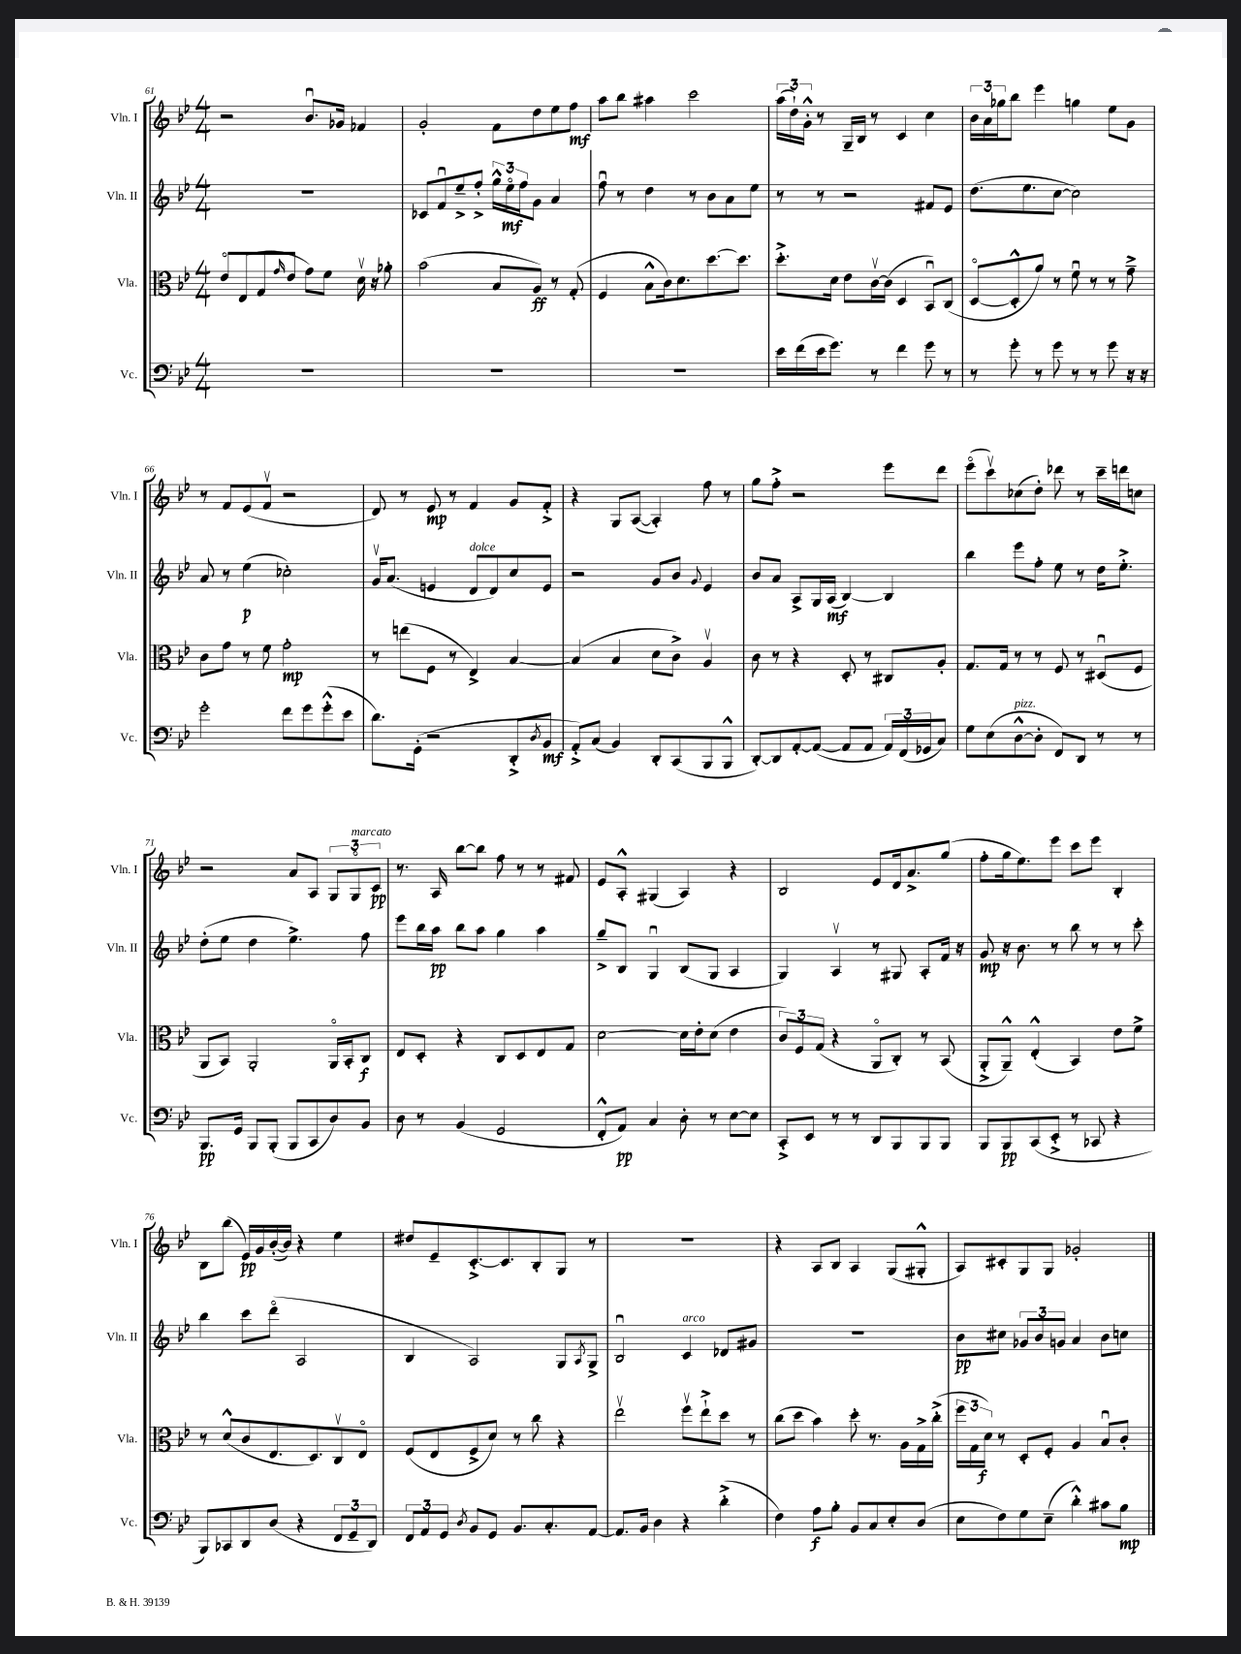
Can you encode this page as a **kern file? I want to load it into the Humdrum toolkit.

**kern	**dynam	**kern	**dynam	**kern	**dynam	**kern	**dynam
*part4	*part4	*part3	*part3	*part2	*part2	*part1	*part1
*staff4	*staff4	*staff3	*staff3	*staff2	*staff2	*staff1	*staff1
*I"Vc.	*	*I"Vla.	*	*I"Vln. II	*	*I"Vln. I	*
*I'Vc.	*	*I'Vla.	*	*I'Vln. II	*	*I'Vln. I	*
*clefF4	*	*clefC3	*	*clefG2	*	*clefG2	*
*k[b-e-]	*	*k[b-e-]	*	*k[b-e-]	*	*k[b-e-]	*
*M4/4	*	*M4/4	*	*M4/4	*	*M4/4	*
=61	=61	=61	=61	=61	=61	=61	=61
1r	.	8e-/L	.	1r	.	2r	.
.	.	(8E-/	.	.	.	.	.
.	.	8G/	.	.	.	.	.
.	.	16qqg/	.	.	.	.	.
.	.	8e-/J	.	.	.	.	.
.	.	8g\L)	.	.	.	8.b-u/L	.
.	.	8f\J	.	.	.	.	.
.	.	.	.	.	.	16g-X/Jk	.
.	.	16dv\	.	.	.	4f-X/	.
.	.	16r	.	.	.	.	.
.	.	8a-X'\	.	.	.	.	.
=62	=62	=62	=62	=62	=62	=62	=62
1r	.	(2b-\	.	8c-X/L	.	2g'/	.
.	.	.	.	8fu/	.	.	.
.	.	.	.	8ee-~^/	.	.	.
.	.	.	.	8ff'^/J	.	.	.
.	.	8B-/L	.	24gg^^\LL	.	8f\L	.
.	.	.	.	24ee-\	mf	.	.
.	.	.	.	24ff\J	.	.	.
.	.	8A/J)	ff	8g\J	.	8dd\	.
.	.	8r	.	4a/	.	8ee-\	.
.	.	(8G'/	.	.	.	8ff\J	mf
=63	=63	=63	=63	=63	=63	=63	=63
1r	.	4F/	.	8ffu\	.	8aa\L	.
.	.	.	.	8r	.	8bb-\J	.
.	.	8B-^^\L	.	4dd\	.	4aa#X\	.
.	.	16c\k)	.	.	.	.	.
.	.	8.d\	.	.	.	.	.
.	.	.	.	8r	.	2ccc\	.
.	.	[8.dd\	.	8b-\L	.	.	.
.	.	.	.	8a\	.	.	.
.	.	8.dd\J]	.	.	.	.	.
.	.	.	.	8ee-\J	.	.	.
=64	=64	=64	=64	=64	=64	=64	=64
16e-\LL	.	8.dd'^\L	.	8r	.	(24aa\LL	.
.	.	.	.	.	.	24dd`\)	.
(16f\	.	.	.	.	.	.	.
.	.	.	.	.	.	24g'^^\JJ	.
16e-\J	.	.	.	8r	.	8r	.
8.g\J)	.	16d\Jk	.	.	.	.	.
.	.	8e-\L	.	2r	.	16G~/LL	.
.	.	.	.	.	.	16B-/JJ	.
8r	.	[16cv\L	.	.	.	8r	.
.	.	(16c\JJ]	.	.	.	.	.
4f\	.	4D/	.	.	.	4c/	.
8g\	.	8BB-u/L)	.	8f#X/L	.	4cc\	.
8r	.	(8C/J	.	8e-/J	.	.	.
=65	=65	=65	=65	=65	=65	=65	=65
8r	.	[8D/L	.	(8.dd\L	.	24b-\LL	.
.	.	.	.	.	.	24a\	.
.	.	.	.	.	.	24gg-X\J	.
8g'\	.	8D'^^/]	.	.	.	8bb-\J	.
.	.	.	.	8.ee-\	.	.	.
8r	.	8a/J)	.	.	.	4eee-\	.
8g\	.	8r	.	[8cc\J	.	.	.
8r	.	8fu\	.	2cc\])	.	4ggn\	.
8r	.	8r	.	.	.	.	.
8g\	.	8r	.	.	.	8ee-\L	.
16r	.	8g~^\	.	.	.	8g\J	.
16r	.	.	.	.	.	.	.
!!LO:LB:g=z
=66	=66	=66	=66	=66	=66	=66	=66
2g'\	.	8c\L	.	8a/	.	8r	.
.	.	8g\J	.	8r	.	8f/L	.
.	.	8r	.	(4ee-\	p	(8e-/	.
.	.	8f\	.	.	.	8fv/J	.
8f\L	.	2g'\	mp	2cc-X'\)	.	2r	.
8g\	.	.	.	.	.	.	.
(8g'^^\	.	.	.	.	.	.	.
8e-\J	.	.	.	.	.	.	.
=67	=67	=67	=67	=67	=67	=67	=67
8.d\L)	.	8r	.	16gv/KL	.	8d/)	.
.	.	.	.	(8.a/J	.	.	.
.	.	(8een\L	.	.	.	8r	.
(16GG'\Jk	.	.	.	.	.	.	.
2r	.	8F\J	.	4en/	.	8e-/	mp
.	.	8r	.	.	.	8r	.
!	!	!	!	!LO:TX:a:i:t=dolce	!	!	!
.	.	4E-^/)	.	8d/L	.	4f/	.
.	.	.	.	8d/)	.	.	.
8DD'^/L	.	[4B-/	.	8cc/	.	8g/L	.
8qD/	.	.	.	.	.	.	.
8BB-/J	mf	.	.	8e/J	.	8f'^/J	.
=68	=68	=68	=68	=68	=68	=68	=68
8AA'^/L)	.	(4B-/]	.	2r	.	4r	.
(8C/J	.	.	.	.	.	.	.
4BB-/)	.	4B-/	.	.	.	8G/L	.
.	.	.	.	.	.	([8A/J	.
8DD'/L	.	8d\L	.	8g/L	.	4A'/])	.
(8CC/	.	8c^\J)	.	8b-/J	.	.	.
.	.	.	.	8qqg/	.	.	.
8BBB-/	.	4Av/	.	4e-/	.	8ff\	.
8BBB-^^/J	.	.	.	.	.	8r	.
=69	=69	=69	=69	=69	=69	=69	=69
[8DD'/L)	.	8c\	.	8b-/L	.	8gg\L	.
8DD/]	.	8r	.	8a/J	.	8ff'^\J	.
[8AA'/	.	4r	.	8A^/L	.	2r	.
(8AA/J_	.	.	.	16G/L	.	.	.
.	.	.	.	(16A/JJ	mf	.	.
8AA/L]	.	8D'/	.	[4B-/)	.	.	.
8AA/J	.	8r	.	.	.	.	.
24AA/LL)	.	8C#X/L	.	4B-/]	.	8eee-\L	.
(24FF/	.	.	.	.	.	.	.
24GG-X/J	.	.	.	.	.	.	.
8C/J)	.	8A'/J	.	.	.	8ddd\J	.
=70	=70	=70	=70	=70	=70	=70	=70
8G\L	.	8.G/L	.	4bb-\	.	(8eee-\L	.
(8E-\	.	.	.	.	.	8cccv\)	.
.	.	16G/Jk	.	.	.	.	.
!LO:TX:a:i:t=pizz.	!	!	!	!	!	!	!
[8D^^\	.	8r	.	8eee-\L	.	(8cc-X\	.
8D'\J]	.	8r	.	8ff'\J	.	8dd'\J)	.
8FF/L)	.	8F/	.	8ee-\	.	8ddd-X\	.
8DD/J	.	8r	.	8r	.	8r	.
8r	.	(8D#Xu/L	.	16dd\KL	.	16ccc~\LL	.
.	.	.	.	8.ee-'^\J	.	16dddn\J	.
8r	.	8F/J	.	.	.	8ccn\J	.
!!LO:LB:g=z
=71	=71	=71	=71	=71	=71	=71	=71
8.BBB-/L	pp	8AA/L	.	(8dd'\L	.	2r	.
.	.	8BB-/J)	.	8ee-\J	.	.	.
16GG/Jk	.	.	.	.	.	.	.
8BBB-/L	.	2AA'/	.	4dd\	.	.	.
(8BBB-'/J	.	.	.	.	.	.	.
8BBB-/L	.	.	.	4.ee-^\)	.	8a/L	.
8CC/	.	.	.	.	.	8A/J	.
8D/)	.	16AA/LL	.	.	.	12G/L	.
.	.	16BB-'/J	.	.	.	.	.
!	!	!	!	!	!	!LO:TX:a:i:t=marcato	!
.	.	.	.	.	.	12G/	.
8BB-/J	.	8C/J	f	8ff\	.	.	.
.	.	.	.	.	.	12c/J	pp
=72	=72	=72	=72	=72	=72	=72	=72
8D\	.	8E-/L	.	8eee-\L	.	8.r	.
8r	.	8D'/J	.	16bb-\L	.	.	.
.	.	.	.	16aa\JJ	pp	16A/	.
(4BB-/	.	4r	.	8bb-\L	.	[8bb-\L	.
.	.	.	.	8aa\J	.	8bb-\J]	.
2GG/	.	8C/L	.	4gg\	.	8ff\	.
.	.	8D/	.	.	.	8r	.
.	.	8E-/	.	4aa\	.	8r	.
.	.	8G/J	.	.	.	8f#X/	.
=73	=73	=73	=73	=73	=73	=73	=73
8FF'^^/L	.	[2d\	.	8gg~^/L	.	8e-/L	.
8AA/J)	pp	.	.	8B-/J	.	8A'^^/J	.
4C/	.	.	.	4Gu/	.	(4G#X/	.
8D'\	.	16d\LL]	.	(8B-/L	.	4A/)	.
.	.	16e-'\J	.	.	.	.	.
8r	.	(8d\J	.	8G/J	.	.	.
[8E-\L	.	4e-\	.	4A/	.	4r	.
8E-\J]	.	.	.	.	.	.	.
=74	=74	=74	=74	=74	=74	=74	=74
8CC'^/L	.	12c/L)	.	4G/)	.	2B-/	.
.	.	12F/	.	.	.	.	.
8EE-/J	.	.	.	.	.	.	.
.	.	(12G/J	.	.	.	.	.
8r	.	4r	.	4Av/	.	.	.
8r	.	.	.	.	.	.	.
8DD/L	.	8AA/L	.	8r	.	8e-/L	.
8BBB-/	.	8C'/J)	.	8G#X/	.	16d/k	.
.	.	.	.	.	.	8.a^/	.
8BBB-/	.	8r	.	8A'/L	.	.	.
8BBB-/J	.	(8BB-/	.	16f/Jk	.	(8gg/J	.
.	.	.	.	16r	.	.	.
=75	=75	=75	=75	=75	=75	=75	=75
8BBB-/L	.	8AA'^/L	.	8g/	mp	8ff'\L	.
8BBB-/	pp	8AA~^^/J)	.	16r	.	16gg\k	.
.	.	.	.	8.b-\	.	8.ee-\)	.
(8CC/	.	(4E-'^^/	.	.	.	.	.
8EE-'^/J	.	.	.	8r	.	8eee-\J	.
8r	.	4BB-/)	.	8bb-\	.	8ccc\L	.
8CC-X/	.	.	.	8r	.	8eee-\J	.
4r	.	8e-\L	.	8r	.	4B-'/	.
.	.	8f^\J	.	8ccc'\	.	.	.
!!LO:LB:g=z
=76	=76	=76	=76	=76	=76	=76	=76
8BBB-/L)	.	8r	.	4bb-\	.	8B-\L	.
8CC-X/	.	(8d^^/L	.	.	.	(8bb-\J	.
8DD/	.	8c/	.	8ccc\L	.	16e-/LL)	pp
.	.	.	.	.	.	16g/	.
(8D/J	.	8.E-/	.	(8ddd\J	.	([16b-'/	.
.	.	.	.	.	.	16b-/JJ])	.
4r	.	.	.	2A/	.	4r	.
.	.	8.D/)	.	.	.	.	.
12FF/L	.	8Cv/	.	.	.	4ee-\	.
12GG~/	.	.	.	.	.	.	.
.	.	8E-/J	.	.	.	.	.
12DD/J)	.	.	.	.	.	.	.
=77	=77	=77	=77	=77	=77	=77	=77
12FF/L	.	(8F/L	.	4B-/	.	8dd#X/L	.
12AA/	.	.	.	.	.	.	.
.	.	8E-/	.	.	.	8e-~/	.
12GG/J	.	.	.	.	.	.	.
8qD/	.	.	.	.	.	.	.
8BB-/L	.	8F^/	.	2A/)	.	[8.c'^/	.
8GG/J	.	8d/J)	.	.	.	.	.
.	.	.	.	.	.	8.c/]	.
8.BB-/L	.	8r	.	.	.	.	.
.	.	8cc\	.	.	.	8B-'/	.
8.C'/	.	.	.	.	.	.	.
.	.	4r	.	8G/L	.	8G/J	.
.	.	.	.	8qA/	.	.	.
[8AA/J	.	.	.	8G^/J	.	8r	.
=78	=78	=78	=78	=78	=78	=78	=78
8.AA/L]	.	2ee-v\	.	2B-u/	.	1r	.
16BB-/Jk	.	.	.	.	.	.	.
4D\	.	.	.	.	.	.	.
!	!	!	!	!LO:TX:a:i:t=arco	!	!	!
4r	.	8ffv\L	.	4c/	.	.	.
.	.	8ee-`^\	.	.	.	.	.
(4d'^\	.	8dd\J	.	8d-X/L	.	.	.
.	.	8r	.	8g#X/J	.	.	.
=79	=79	=79	=79	=79	=79	=79	=79
4F\)	.	(8cc\L	.	1r	.	4r	.
.	.	8dd\J	.	.	.	.	.
8A\L	f	4b-\)	.	.	.	8A/L	.
8B-'\J	.	.	.	.	.	8B-/J	.
8BB-/L	.	8dd'\	.	.	.	4A/	.
8C/	.	8.r	.	.	.	.	.
8E-'/	.	.	.	.	.	(8G/L	.
.	.	16A\LL	.	.	.	.	.
(8D/J	.	16G^\	.	.	.	8G#X'^^/J	.
.	.	(16cc'^\JJ	.	.	.	.	.
=80	=80	=80	=80	=80	=80	=80	=80
8E-\L	.	24ff\LL	.	8b-\L	pp	8A/L)	.
.	.	24G\	.	.	.	.	.
.	.	24d\JJ)	f	.	.	.	.
8F\)	.	8r	.	8cc#X\J	.	8c#X'/	.
8G\	.	8D'/L	.	12g-X/L	.	8G/	.
.	.	.	.	12b-/	.	.	.
(8E-~\J	.	8F'/J	.	.	.	8G/J	.
.	.	.	.	12gn/J	.	.	.
4d'^^\)	.	4A/	.	4a/	.	2g-X'/	.
8c#X\L	.	8B-u/L	.	8b-\L	.	.	.
8B-\J	mp	8c'/J	.	8ccn\J	.	.	.
==	==	==	==	==	==	==	==
*-	*-	*-	*-	*-	*-	*-	*-
